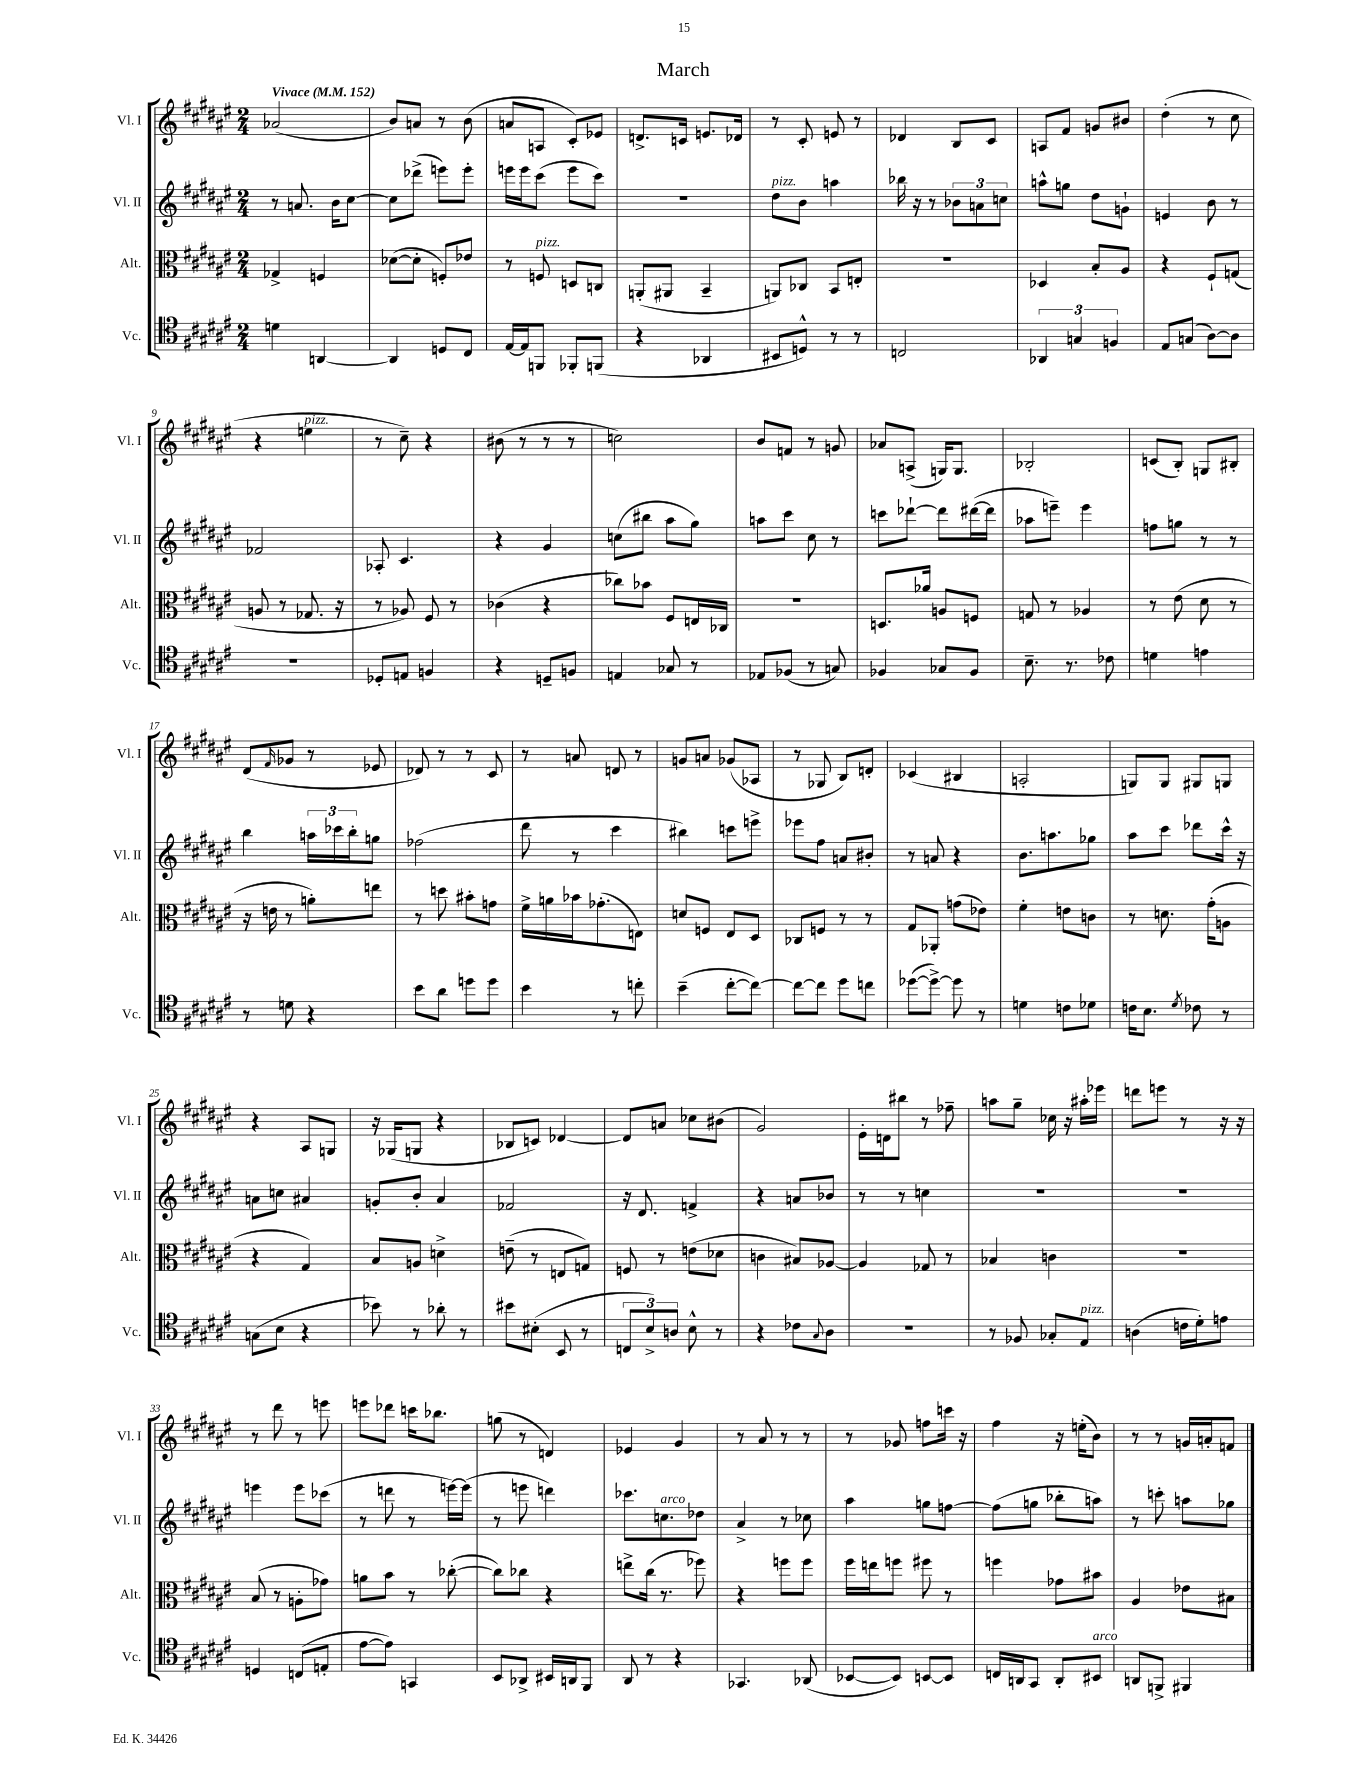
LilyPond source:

\header { title = "March" }
<<
\new StaffGroup <<
\new Staff = "s0" \with { instrumentName = "Vl. I" shortInstrumentName = "Vl. I" } {
    \clef treble \key fis \major \numericTimeSignature \time 2/4 \tempo "Vivace" 4 = 152
    aes'2( |
    b'8) a'8 r8 b'8( |
    a'8 a8 cis'8-.) ees'8 |
    d'8.-> c'16 e'8. des'16 |
    r8 cis'8-. e'8 r8 |
    des'4 b8 cis'8 |
    a8 fis'8 g'8 bis'8 |
    dis''4-.( r8 cis''8 |
    r4 e''4^\markup { \italic "pizz." } |
    r8 cis''8--) r4 |
    bis'8( r8 r8 r8 |
    c''2) |
    b'8 f'8 r8 g'8 |
    aes'8 a8->( g16) g8. |
    bes2-. |
    c'8( b8-.) g8 bis8-. |
    dis'8( \grace { fis'16 } ges'8 r8 ees'8 |
    des'8) r8 r8 cis'8 |
    r8 a'8 d'8 r8 |
    g'8 a'8 ges'8( aes8 |
    r8 ges8 b8) d'8-. |
    ces'4( bis4 |
    a2-. |
    g8) g8 gis8 g8 |
    r4 ais8 g8 |
    r16 ges16( g8 r4 |
    bes8 c'8) des'4~ |
    des'8 a'8 ces''8 bis'8( |
    gis'2) |
    eis'16-. d'16 bis''8 r8 fes''8-- |
    a''8 gis''8-- ces''16 r16 ais''16-. ees'''16 |
    d'''8 e'''8 r8 r16 r16 |
    r8 dis'''8 r8 e'''8 |
    e'''8 des'''8 c'''16 bes''8. |
    g''8( r8 d'4) |
    ees'4 gis'4 |
    r8 ais'8 r8 r8 |
    r8 ges'8 f''8 c'''16 r16 |
    fis''4 r16 e''16-.( b'8) |
    r8 r8 g'16 a'16-. f'8 \bar "|." |
}
\new Staff = "s1" \with { instrumentName = "Vl. II" shortInstrumentName = "Vl. II" } {
    \clef treble \key fis \major \numericTimeSignature \time 2/4
    r8 a'8. b'16 cis''8~ |
    cis''8 des'''8->( e'''8) e'''8-. |
    e'''16 e'''16 cis'''8( e'''8 cis'''8) |
    R2 |
    dis''8^\markup { \italic "pizz." } b'8 a''4 |
    bes''16 r16 r8 \tuplet 3/2 { bes'8 a'8 c''8 } |
    a''8-^ g''8 dis''8 g'8-! |
    e'4 b'8 r8 |
    fes'2 |
    aes8-. cis'4. |
    r4 gis'4 |
    c''8( bis''8 ais''8 gis''8) |
    a''8 cis'''8 cis''8 r8 |
    c'''8 des'''8~-! des'''8 dis'''16~( dis'''16 |
    aes''8 e'''8--) e'''4 |
    f''8 g''8 r8 r8 |
    b''4 \tuplet 3/2 { a''16 ces'''16 b''16-. } g''8 |
    fes''2( |
    dis'''8 r8 cis'''4 |
    bis''4) c'''8 e'''8-> |
    ees'''8 fis''8 a'8 bis'8-. |
    r8 a'8 r4 |
    b'8. a''8. ges''8 |
    ais''8 cis'''8 des'''8 cis'''16-^ r16 |
    a'8 c''8 ais'4 |
    g'8-. b'8-. ais'4 |
    fes'2 |
    r16 dis'8. f'4-> |
    r4 a'8 bes'8 |
    r8 r8 c''4 |
    R2 |
    R2 |
    e'''4 e'''8 ces'''8( |
    r8 d'''8 r8 e'''16~) e'''16( |
    r8 e'''8 d'''4) |
    ces'''8. c''8.^\markup { \italic "arco" } des''8 |
    ais'4-> r8 ces''8 |
    ais''4 g''8 f''8~ |
    f''8( g''8 bes''8-. a''8) |
    r8 c'''8-. a''8 ges''8 \bar "|." |
}
\new Staff = "s2" \with { instrumentName = "Alt." shortInstrumentName = "Alt." } {
    \clef alto \key fis \major \numericTimeSignature \time 2/4
    ges4-> f4 |
    des'8~( des'8-. f8-.) ees'8 |
    r8 f8^\markup { \italic "pizz." } d8 c8 |
    a,8-.( ais,8 b,4-- |
    a,8) ces8 b,8 e8-. |
    R2 |
    des4 b8-. ais8 |
    r4 fis8-! g8( |
    a8 r8 ges8. r16 |
    r8 aes8) fis8 r8 |
    ces'4( r4 |
    ces''8) bes'8 fis8 e16 ces16 |
    r2 |
    d8. aes'16 a8 f8 |
    g8 r8 aes4 |
    r8 eis'8( dis'8 r8 |
    r16 e'16 r8 a'8-.) e''8 |
    r8 d''8 bis'8-. g'8 |
    fis'16-> a'16 bes'16 ges'8.-.( e8) |
    d'8 f8 eis8 dis8 |
    ces8 f8 r8 r8 |
    gis8 aes,8-. g'8( ees'8) |
    fis'4-. e'8 c'8 |
    r8 d'8. gis'16-.( a8 |
    r4 gis4) |
    b8 a8 d'4-> |
    e'8--( r8 e8 g8) |
    f8 r8 e'8( des'8 |
    c'4 bis8) aes8~ |
    aes4 ges8 r8 |
    bes4 c'4 |
    R2 |
    b8( r8 a8-. ges'8) |
    a'8 b'8 r8 ces''8~-.( |
    ces''8) ces''8 r4 |
    e''8-> cis''16( r8. fes''8) |
    r4 f''8 f''8 |
    fis''16 e''16 f''8 fis''8 r8 |
    f''4 ges'8 bis'8 |
    ais4 ees'8 bis8 \bar "|." |
}
\new Staff = "s3" \with { instrumentName = "Vc." shortInstrumentName = "Vc." } {
    \clef tenor \key fis \major \numericTimeSignature \time 2/4
    d'4 a,4~ |
    a,4 d8 cis8 |
    eis16~ eis16 f,8 fes,8-. f,8( |
    r4 aes,4 |
    bis,8 d8-^) r8 r8 |
    c2 |
    \tuplet 3/2 { aes,4 g4 f4 } |
    eis8 g8( ais8~) ais8 |
    R2 |
    des8-. e8 f4 |
    r4 d8-- f8 |
    e4 ges8 r8 |
    ees8 fes8( r8 g8) |
    fes4 ges8 fes8 |
    b8.-- r8. ces'8 |
    d'4 e'4 |
    r8 d'8 r4 |
    b'8 ais'8 d''8 d''8 |
    b'4 r8 c''8-. |
    b'4--( cis''8~-. cis''8~) |
    cis''8~ cis''8 dis''8 c''8 |
    des''8~( des''8~->) des''8 r8 |
    d'4 c'8 des'8 |
    c'16 b8. \acciaccatura { dis'8 } ces'8 r8 |
    g8( b8 r4 |
    bes'8) r8 aes'8-. r8 |
    bis'8 bis8-.( b,8 r8 |
    \tuplet 3/2 { c8 b8->) a8 } b8-^ r8 |
    r4 ces'8 \appoggiatura { gis8 } ais8 |
    r2 |
    r8 fes8 ges8-. eis8^\markup { \italic "pizz." } |
    a4( c'16 dis'16-.) e'8 |
    d4 c8( e8-. |
    eis'8~ eis'8) g,4 |
    b,8 aes,8-> bis,16 a,16 fis,8 |
    ais,8 r8 r4 |
    ges,4. aes,8( |
    bes,8~ bes,8) b,8~ b,8 |
    c16 a,16 gis,8 a,8-. bis,8^\markup { \italic "arco" } |
    a,8 f,8-> fis,4 \bar "|." |
}
>>
>>
